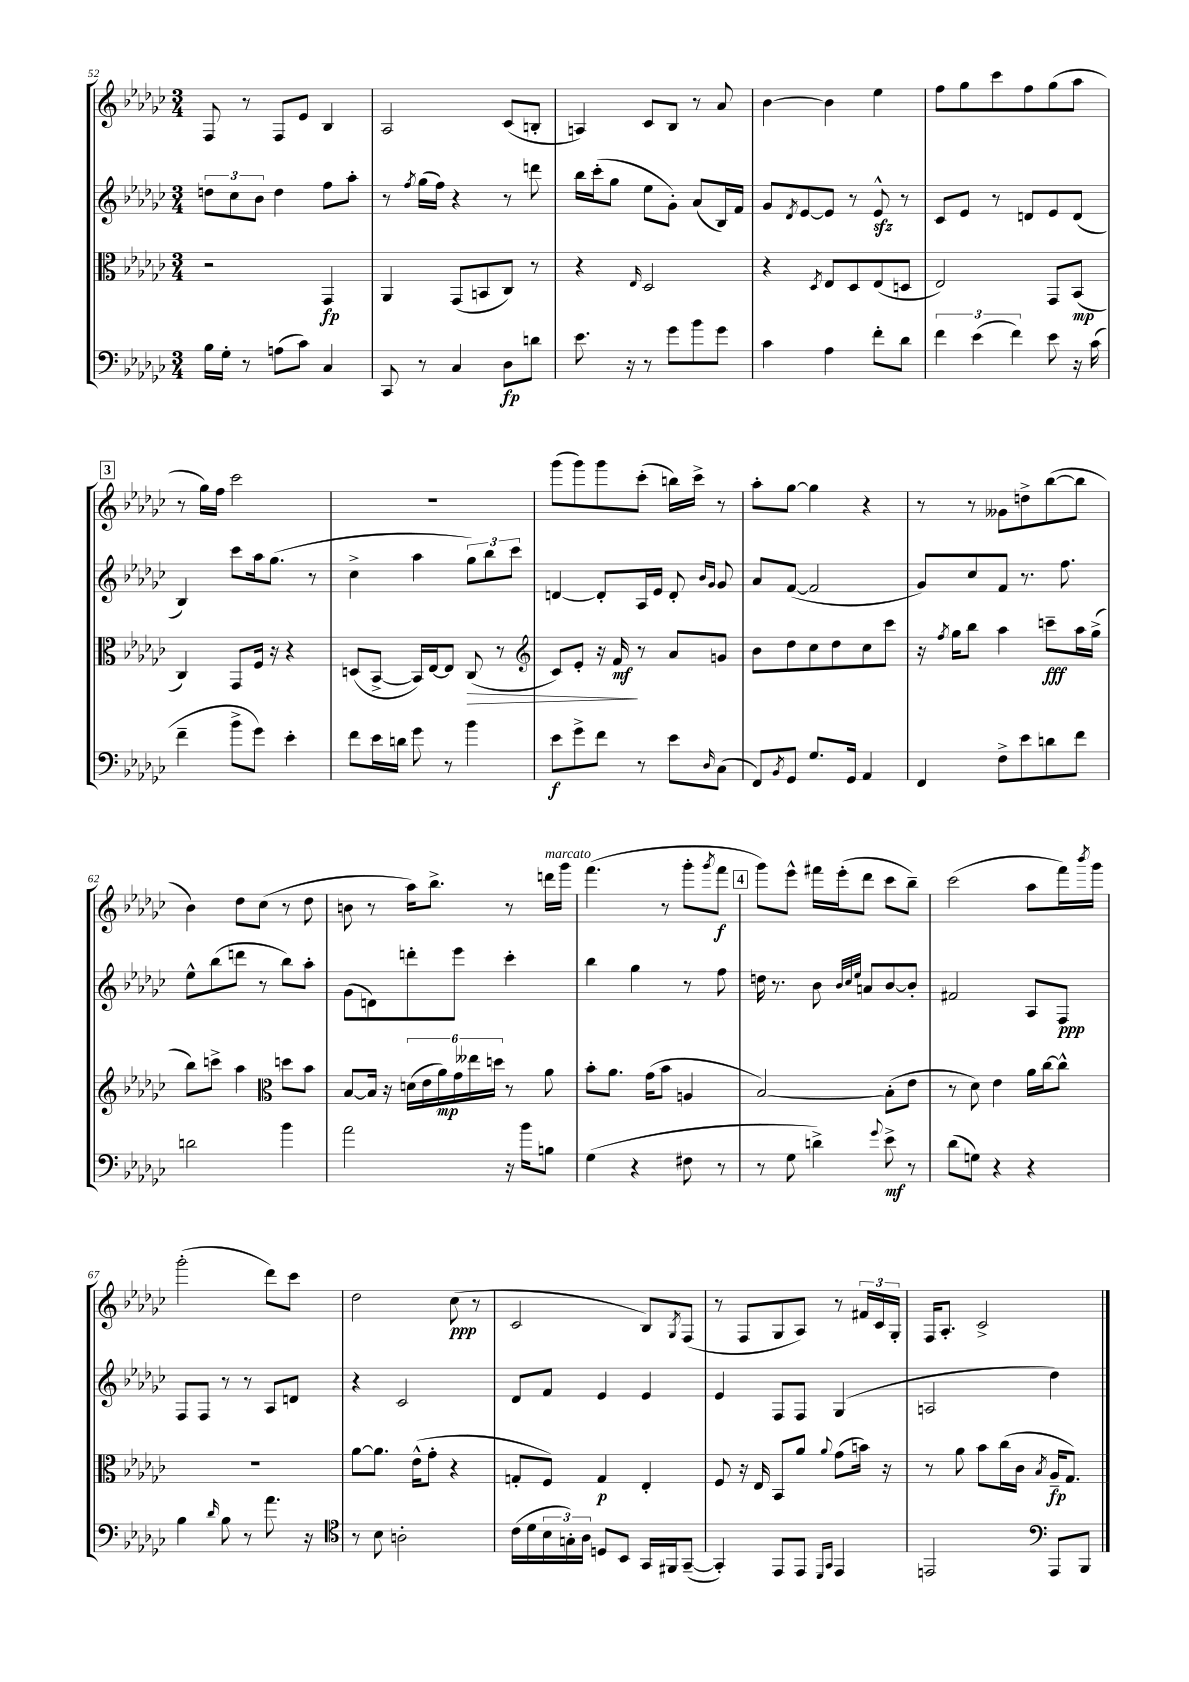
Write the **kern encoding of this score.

**kern	**dynam	**kern	**dynam	**kern	**dynam	**kern	**dynam
*part4	*part4	*part3	*part3	*part2	*part2	*part1	*part1
*staff4	*staff4	*staff3	*staff3	*staff2	*staff2	*staff1	*staff1
*clefF4	*	*clefC3	*	*clefG2	*	*clefG2	*
*k[b-e-a-d-g-c-]	*	*k[b-e-a-d-g-c-]	*	*k[b-e-a-d-g-c-]	*	*k[b-e-a-d-g-c-]	*
*M3/4	*	*M3/4	*	*M3/4	*	*M3/4	*
=52	=52	=52	=52	=52	=52	=52	=52
16B-\LL	.	2r	.	12ddn\L	.	8F/	.
16G-'\JJ	.	.	.	.	.	.	.
.	.	.	.	12cc-\	.	.	.
8r	.	.	.	.	.	8r	.
.	.	.	.	12b-\J	.	.	.
(8An\L	.	.	.	4dd\	.	8F/L	.
8c-\J)	.	.	.	.	.	8e-/J	.
4C-/	.	4GG-/	fp	8ff\L	.	4B-/	.
.	.	.	.	8aa-'\J	.	.	.
=53	=53	=53	=53	=53	=53	=53	=53
8CC-/	.	4AA-/	.	8r	.	2A-/	.
.	.	.	.	8qff/	.	.	.
8r	.	.	.	(16gg-\LL	.	.	.
.	.	.	.	16ff\JJ)	.	.	.
4C-/	.	(8GG-/L	.	4r	.	.	.
.	.	8BBn/	.	.	.	.	.
8D-\L	fp	8C-/J)	.	8r	.	(8c-/L	.
8dn\J	.	8r	.	8dddn\	.	8Bn'/J	.
=54	=54	=54	=54	=54	=54	=54	=54
8.e-\	.	4r	.	16bb-\LL	.	4An/)	.
.	.	.	.	(16ccc-'\J	.	.	.
.	.	.	.	8gg-\J	.	.	.
16r	.	.	.	.	.	.	.
.	.	16qqE-/	.	.	.	.	.
8r	.	2D-/	.	8ee-\L	.	8c-/L	.
8g-\L	.	.	.	8g-'\J)	.	8B-/J	.
8b-\	.	.	.	(8a-/L	.	8r	.
8g-\J	.	.	.	16B-/L)	.	8a-/	.
.	.	.	.	16f/JJ	.	.	.
=55	=55	=55	=55	=55	=55	=55	=55
4c-\	.	4r	.	8g-/L	.	[4b-\	.
.	.	.	.	8qd-/	.	.	.
.	.	.	.	[8e-/	.	.	.
.	.	8qD-/	.	.	.	.	.
4A-\	.	8E-/L	.	8e-/J]	.	4b-\]	.
.	.	8D-/	.	8r	.	.	.
8f'\L	.	(8E-/	.	8e-zz^^/	.	4ee-\	.
8d-\J	.	8Dn/J	.	8r	.	.	.
=56	=56	=56	=56	=56	=56	=56	=56
6f\	.	2E-/)	.	8c-/L	.	8ff\L	.
.	.	.	.	8e-/J	.	8gg-\	.
(6e-\	.	.	.	.	.	.	.
.	.	.	.	8r	.	8ccc-\	.
6f\)	.	.	.	.	.	.	.
.	.	.	.	8dn/L	.	8ff\	.
8e-\	.	8GG-/L	.	8e-/	.	(8gg-\	.
16r	.	(8BB-/J	mp	(8d/J	.	8aa-\J	.
(16c-\	.	.	.	.	.	.	.
!!LO:LB:g=z
!!LO:REH:place=s1:t=3
=57	=57	=57	=57	=57	=57	=57	=57
4f~\	.	4C-/)	.	4B-/)	.	8r	.
.	.	.	.	.	.	16gg-\LL)	.
.	.	.	.	.	.	16ff\JJ	.
8b-^\L	.	8GG-/L	.	8ccc-\L	.	2ccc-\	.
8g-\J)	.	16F/Jk	.	16aa-\k	.	.	.
.	.	16r	.	(8.gg-\J	.	.	.
4e-'\	.	4r	.	.	.	.	.
.	.	.	.	8r	.	.	.
=58	=58	=58	=58	=58	=58	=58	=58
8f\L	.	(8Dn/L	.	4cc-^\	.	2.r	.
16e-\L	.	[8BB-^/J	.	.	.	.	.
16dn\JJ	.	.	.	.	.	.	.
8g-\	.	16BB-/LL])	.	4aa-\	.	.	.
.	.	[16E-/J	.	.	.	.	.
8r	.	8E-/J]	.	.	.	.	.
!	!	!	!LO:HP:b	!	!	!	!
4b-\	.	(8C-/	>	12gg-\L)	.	.	.
.	.	.	.	12bb-\	.	.	.
.	.	8r	.	.	.	.	.
.	.	.	.	12ccc-\J	.	.	.
=59	=59	=59	=59	=59	=59	=59	=59
*	*	*clefG2	*	*	*	*	*
8e-\L	f	8c-/L)	.	[4dn/	.	(8ggg-\L	.
8g-^\	.	8e-'/J	.	.	.	8ggg-\)	.
8f\J	.	16r	.	8d'/L]	.	8ggg-\	.
.	.	16f/	mf	.	.	.	.
8r	.	8r	]	16A-/L	.	(8ccc-'\J	.
.	.	.	.	16e-/JJ	.	.	.
8e-\L	.	8a-/L	.	8d'/	.	16bbn\LL)	.
.	.	.	.	.	.	16ccc-^\JJ	.
.	.	.	.	16qqb-/LL	.	.	.
16qqD-/	.	.	.	16qqg-/JJ	.	.	.
(8C-\J	.	8gn/J	.	8g-/	.	8r	.
=60	=60	=60	=60	=60	=60	=60	=60
8FF/L)	.	8b-\L	.	8a-/L	.	8aa-'\L	.
8qBB-/	.	.	.	.	.	.	.
8GG-/J	.	8dd-\	.	([8f/J	.	[8gg-\J	.
8.G-/L	.	8cc-\	.	2f/]	.	4gg-\]	.
.	.	8dd-\	.	.	.	.	.
16GG-/Jk	.	.	.	.	.	.	.
4AA-/	.	8cc-\	.	.	.	4r	.
.	.	8ccc-\J	.	.	.	.	.
=61	=61	=61	=61	=61	=61	=61	=61
4FF/	.	16r	.	8g-/L)	.	8r	.
.	.	8qff/	.	.	.	.	.
.	.	16gg-\KL	.	.	.	.	.
.	.	8bb-\J	.	8cc-/	.	8r	.
8F^\L	.	4aa-\	.	8f/J	.	8g--X\L	.
8e-\	.	.	.	8.r	.	8ddn^\	.
8dn\	.	8cccn~\L	fff	.	.	([8bb-\	.
.	.	.	.	8.ff\	.	.	.
8f\J	.	16aa-\L	.	.	.	8bb-\J]	.
.	.	(16gg-^\JJ	.	.	.	.	.
!!LO:LB:g=z
=62	=62	=62	=62	=62	=62	=62	=62
2dn\	.	8bb-\L)	.	8ee-^^\L	.	4b-\)	.
.	.	8cccn^\J	.	(8bb-\	.	.	.
.	.	4aa-\	.	8dddn\J	.	8dd-\L	.
.	.	.	.	8r	.	(8cc-\J	.
*	*	*clefC3	*	*	*	*	*
4b-\	.	8ddn\L	.	8bb-\L)	.	8r	.
.	.	8b-\J	.	8aa-'\J	.	8dd-\	.
=63	=63	=63	=63	=63	=63	=63	=63
2a-\	.	[8B-/L	.	(8g-\L	.	8bn\	.
.	.	16B-/Jk]	.	8dn\)	.	8r	.
.	.	16r	.	.	.	.	.
.	.	(24dn\LL	.	8dddn'\	.	16aa-\KL)	.
.	.	24e-\	.	.	.	.	.
.	.	.	.	.	.	8.bb-^\J	.
.	.	24a-\)	mp	.	.	.	.
.	.	24g-\	.	8eee-\J	.	.	.
.	.	24ee--X\	.	.	.	.	.
.	.	24ddn\JJ	.	.	.	.	.
16r	.	8r	.	4ccc-'\	.	8r	.
16b-\KL	.	.	.	.	.	.	.
!	!	!	!	!	!	!LO:TX:a:i:t=marcato	!
8Bn\J	.	8a-\	.	.	.	16dddn\LL	.
.	.	.	.	.	.	16ggg-\JJ	.
=64	=64	=64	=64	=64	=64	=64	=64
(4G-\	.	8b-'\L	.	4bb-\	.	(4.fff\	.
.	.	8.a-\J	.	.	.	.	.
4r	.	.	.	4gg-\	.	.	.
.	.	(16g-\KL	.	.	.	.	.
.	.	8b-\J	.	.	.	8r	.
8F#X\	.	4An/	.	8r	.	8ggg-'\L	.
.	.	.	.	.	.	8qggg-/	.
8r	.	.	.	8ff\	.	8fff\J	f
!!LO:REH:place=s1:t=4
=65	=65	=65	=65	=65	=65	=65	=65
8r	.	[2B-/)	.	16ddn\	.	8ggg-\L)	.
.	.	.	.	8.r	.	.	.
8G-\	.	.	.	.	.	8eee-^^\J	.
4dn^\)	.	.	.	8b-\	.	16fff#X\LL	.
.	.	.	.	.	.	(16eee-'\J	.
.	.	.	.	32qqb-/LLL	.	.	.
.	.	.	.	32qqcc-/	.	.	.
.	.	.	.	32qqee-/JJJ	.	.	.
.	.	.	.	8an/L	.	8ddd-\J	.
8qqg-/	.	.	.	.	.	.	.
8e-^\	mf	(8B-'\L]	.	[8b-/	.	8ccc-\L	.
8r	.	8e-\J	.	8b-'/J]	.	8bb-~\J)	.
=66	=66	=66	=66	=66	=66	=66	=66
(8d-\L	.	8r	.	2f#X/	.	(2ccc-\	.
8Gn\J)	.	8d-\)	.	.	.	.	.
4r	.	4e-\	.	.	.	.	.
4r	.	16a-\LL	.	8A-/L	.	8aa-\L	.
.	.	[16cc-\J	.	.	.	.	.
.	.	8cc-^^\J]	.	8F/J	ppp	16fff\L)	.
.	.	.	.	.	.	8qbbb-/	.
.	.	.	.	.	.	16ggg-\JJ	.
!!LO:LB:g=z
=67	=67	=67	=67	=67	=67	=67	=67
4B-\	.	2.r	.	8F/L	.	(2ggg-'\	.
.	.	.	.	8F/J	.	.	.
16qqd-/	.	.	.	.	.	.	.
8B-\	.	.	.	8r	.	.	.
8r	.	.	.	8r	.	.	.
8.a-\	.	.	.	8A-/L	.	8ddd-\L)	.
.	.	.	.	8dn/J	.	8ccc-\J	.
16r	.	.	.	.	.	.	.
=68	=68	=68	=68	=68	=68	=68	=68
*clefC4	*	*	*	*	*	*	*
8r	.	[8a-\L	.	4r	.	2dd-\	.
8B-\	.	8.a-\J]	.	.	.	.	.
2An'\	.	.	.	2c-/	.	.	.
.	.	(16e-^^\KL	.	.	.	.	.
.	.	8g-'\J	.	.	.	.	.
.	.	4r	.	.	.	(8cc-\	ppp
.	.	.	.	.	.	8r	.
=69	=69	=69	=69	=69	=69	=69	=69
(16c-\LL	.	8Gn'/L	.	8d-/L	.	2c-/	.
16d-\	.	.	.	.	.	.	.
24B-\	.	8F/J)	.	8f/J	.	.	.
24Gn'\)	.	.	.	.	.	.	.
24A-\JJ	.	.	.	.	.	.	.
8Dn/L	.	4G/	p	4e-/	.	.	.
8BB-/J	.	.	.	.	.	.	.
16GG-/LL	.	4E-'/	.	4e-/	.	8B-/L)	.
16FF#X/J	.	.	.	.	.	.	.
.	.	.	.	.	.	8qG-/	.
([8GG-~/J	.	.	.	.	.	(8F/J	.
=70	=70	=70	=70	=70	=70	=70	=70
4GG-'/])	.	8F/	.	4e-/	.	8r	.
.	.	16r	.	.	.	8F/L	.
.	.	16E-/	.	.	.	.	.
8EE-/L	.	8BB-/L	.	8F/L	.	8G-/	.
8EE-/J	.	8a-/J	.	8F/J	.	8A-/J)	.
16qqDD-/LL	.	.	.	.	.	.	.
16qqGG-/JJ	.	8qqa-/	.	.	.	.	.
4EE-/	.	(8g-\L	.	(4G-/	.	8r	.
.	.	16bn\Jk)	.	.	.	24f#X/LL	.
.	.	.	.	.	.	24c-/	.
.	.	16r	.	.	.	.	.
.	.	.	.	.	.	24G-'/JJ	.
=71	=71	=71	=71	=71	=71	=71	=71
2EEn/	.	8r	.	2An/	.	16F/KL	.
.	.	.	.	.	.	8.A-'/J	.
.	.	8a-\	.	.	.	.	.
.	.	8b-\L	.	.	.	2c-^/	.
.	.	(16cc-\L	.	.	.	.	.
.	.	16c-\JJ	.	.	.	.	.
*clefF4	*	*	*	*	*	*	*
.	.	8qB-/	.	.	.	.	.
8AAA-/L	.	16A-~/KL	fp	4dd-\)	.	.	.
.	.	8.G-/J)	.	.	.	.	.
8BBB-/J	.	.	.	.	.	.	.
==	==	==	==	==	==	==	==
*-	*-	*-	*-	*-	*-	*-	*-
